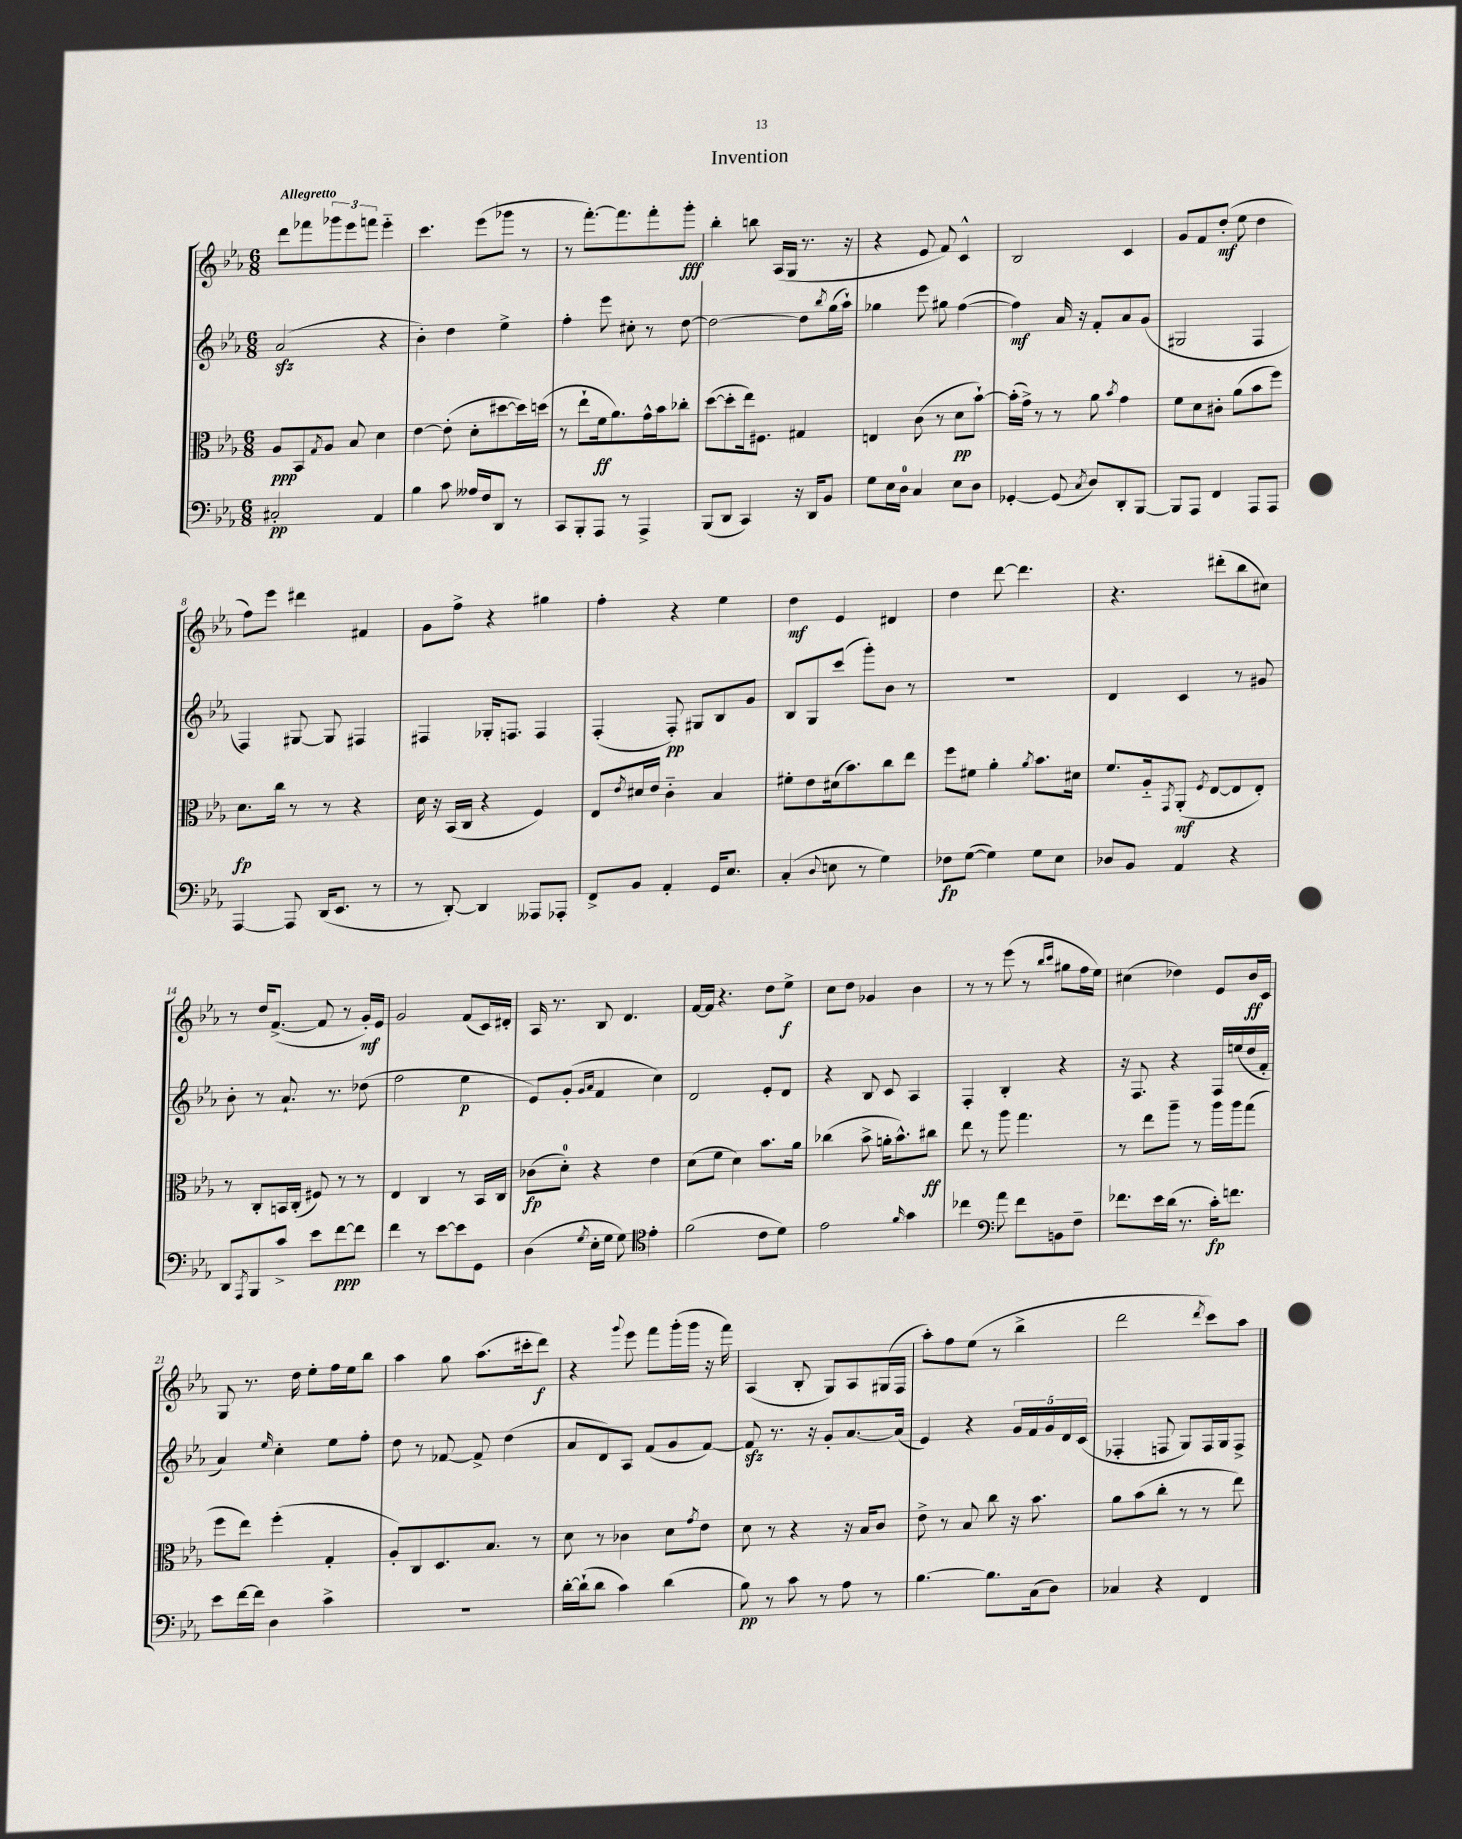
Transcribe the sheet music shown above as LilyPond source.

\header { title = "Invention" }
<<
\new StaffGroup <<
\new Staff = "s0" {
    \clef treble \key ees \major \numericTimeSignature \time 6/8 \tempo "Allegretto"
    d'''8 fes'''8 \tuplet 3/2 { ges'''8 ees'''8 f'''8 } ees'''4-_ |
    c'''4. ees'''8( ges'''8 r8 |
    r8 f'''8.~-.) f'''8. f'''8-. g'''8-.\fff |
    bes''4-. b''8 aes16( g16 r8. r16 |
    r4 ees'8 f'8) c'4-^ |
    bes2 c'4 |
    g'8 f'8 d''8-.\mf( ees''8 d''4 |
    f''8) ees'''8 dis'''4 fis'4 |
    g'8 f''8-> r4 gis''4 |
    f''4-. r4 ees''4 |
    d''4\mf ees'4 dis'4 |
    d''4 d'''8~ d'''4. |
    r4. dis'''8-.( bes''8 cis''8) |
    r8 d''16 f'8.~->( f'8 r8 g'16-.\mf) ees'16 |
    g'2 f'8( c'16) dis'16-. |
    aes16 r8. bes8 d'4. |
    f'16~ f'16 r4. d''8 ees''8->\f |
    c''8 d''8 ges'4 bes'4 |
    r8 r8 ees'''8( r8 \grace { bes''16 c'''16 } gis''8 f''16 ees''16) |
    cis''4( des''4) ees'8 bes'16\ff c'16 |
    g8 r8. d''16 ees''8-. f''16 ees''16 bes''8 |
    aes''4 g''8 aes''8.( cis'''16-. d'''8\f) |
    r4 \appoggiatura { g'''8 } ees'''8 f'''8 g'''16-.( g'''16 r16 f'''16) |
    aes4( bes8-. g8) aes8 gis16( f16 |
    aes''8-.) f''8 ees''8( r8 bes''4-> |
    d'''2 \acciaccatura { d'''8 } c'''8) aes''8 \bar "|." |
}
\new Staff = "s1" {
    \clef treble \key ees \major \numericTimeSignature \time 6/8
    aes'2\sfz( r4 |
    bes'4-.) d''4 ees''4-> |
    f''4-. ees'''8 cis''8-. r8 d''8~ |
    d''2~ d''8 \acciaccatura { bes''8 } g''16( aes''16-!) |
    ges''4 ees'''8 gis''8 f''4~( |
    f''4\mf) aes'16 r16 f'8-. aes'8 g'8( |
    gis2 f4 |
    f4) gis8~ gis8 fis4 |
    fis4 ges16-. f8. f4 |
    f4-.( f8-.\pp) gis8 bes8 g'8 |
    bes8 g8 c'''8( g'''8-.) bes'8 r8 |
    R2. |
    d'4 c'4 r8 gis'8 |
    bes'8-. r8 aes'8.-! r8. des''8( |
    f''2 ees''4\p |
    ees'8) g'8-.( \grace { g'16 aes'16 } f'4 c''4) |
    d'2 ees'8-. d'8 |
    r4 bes8 c'8 aes4 |
    f4-. bes4-. r4 |
    r16 f8. r4 f16 e''16( d''16 f'16-. |
    aes'4) \grace { ees''16 } c''4-. ees''8 f''8-. |
    d''8 r8 fes'8~ fes'8-> d''4( |
    aes'8 d'8) aes8 f'8( g'8 f'8~) |
    f'8\sfz r8. r16 g'8-. aes'8.~ aes'16( |
    ees'4) r4 \tuplet 5/4 { g'16 f'16 g'16 d'16 c'16( } |
    fes4-. f8 g8) f16 g16 f8-> \bar "|." |
}
\new Staff = "s2" {
    \clef alto \key ees \major \numericTimeSignature \time 6/8
    aes8\ppp bes,8 \acciaccatura { g8 } aes8 bes8 d'4 |
    ees'4~ ees'8-.( d'8-. dis''8~ dis''16) d''16( |
    r8 ees''8-! f'16\ff aes'8.) g'16-^ bes'16 ces''8-. |
    d''8~( d''8-. ees''16) fis8. gis4 |
    e4 c'8( r8 d'8\pp bes'8~-!) |
    bes'16-.( g'16->) r8 r8 aes'8 \acciaccatura { bes'8 } g'4 |
    f'8 d'8 cis'8-. aes'8( bes'8 f''8) |
    d'8.\fp c''16 r8 r8 r4 |
    d'16 r16 bes,16( c16 r4 f4) |
    ees8 \acciaccatura { ees'8 } dis'16 ees'16 c'4-_ bes4 |
    fis'8-. ees'8 dis'16( bes'8.) c''8 ees''8 |
    f''8 fis'8 aes'4-. \acciaccatura { aes'8 } bes'8. dis'16 |
    f'8. aes16-_ \acciaccatura { g,8 } aes,8-.\mf( \acciaccatura { f8 } ees8~ ees8 ees8-.) |
    r8 c8-. b,16 c16-.( fis8) r8 r8 |
    ees4 c4 r8 bes,16 c16 |
    ces'8\fp( d'8-0-.) r4 ees'4 |
    d'8( f'8 d'4) bes'8. aes'16 |
    ces''4( bes'8-> a'16-. bes'8.-^) cis''8\ff |
    ees''8 r8 aes''8 g''4. |
    r8 ees''8 aes''8-- r8 aes''16 aes''16 g''8( |
    f''8 ees''8) f''4-.( g4-. |
    aes8-.) c8 d8. bes8. r8 |
    d'8 r8 ces'4 d'8 \acciaccatura { g'8 } ees'8 |
    d'8 r8 r4 r16 bes16 c'8 |
    ees'8-> r8 bes8 c''8 r16 bes'8. |
    aes'8 bes'8( c''8-. r8 r8 ees''8) \bar "|." |
}
\new Staff = "s3" {
    \clef bass \key ees \major \numericTimeSignature \time 6/8
    cis2-.\pp aes,4 |
    bes4 c'8 aeses16 f16 d,8 r8 |
    c,8 bes,,8-. aes,,8 r8 aes,,4-> |
    bes,,8( d,8 c,4) r16 d,16 bes,8 |
    g8 ees16 d16-0 c4 ees8 d8 |
    ges,4~-. ges,8( \acciaccatura { c8 } d8) d,8-. bes,,8~ |
    bes,,8 aes,,8 f,4 aes,,8 aes,,8 |
    aes,,4~ aes,,8 d,16( ees,8. r8 |
    r8 d,8~-.) d,4 aeses,,8 aes,,8-. |
    f,8-> bes,8 aes,4-. g,16 ees8. |
    c4-.( \appoggiatura { d8 } e8 r8 g4) |
    fes8\fp g8~( g4) g8 ees8 |
    des8 bes,8 aes,4 r4 |
    d,8 \acciaccatura { aes,,8 } bes,,8 c'8-> ees'8 f'8~\ppp f'8 |
    f'4 r8 ees'8~ ees'8 g,8 |
    d4( \acciaccatura { g8 } ees16-. g16 g8) \clef tenor ees'4-. |
    f'2( c'8 d'8) |
    ees'2 \grace { f'16 } g'4 |
    ces''4 \clef bass aes'8 f'8 b,8 f8-- |
    fes'8. ees'16 d'16( r8. c'16-.\fp) f'8. |
    ees'8 f'16~ f'16 d4 c'4-> |
    R2. |
    d'16~-. d'16-!( d'8 c'4) d'4( |
    bes8\pp) r8 c'8 r8 aes8 r8 |
    bes4.~ bes8. c16( d8) |
    ces4 r4 f,4 \bar "|." |
}
>>
>>
